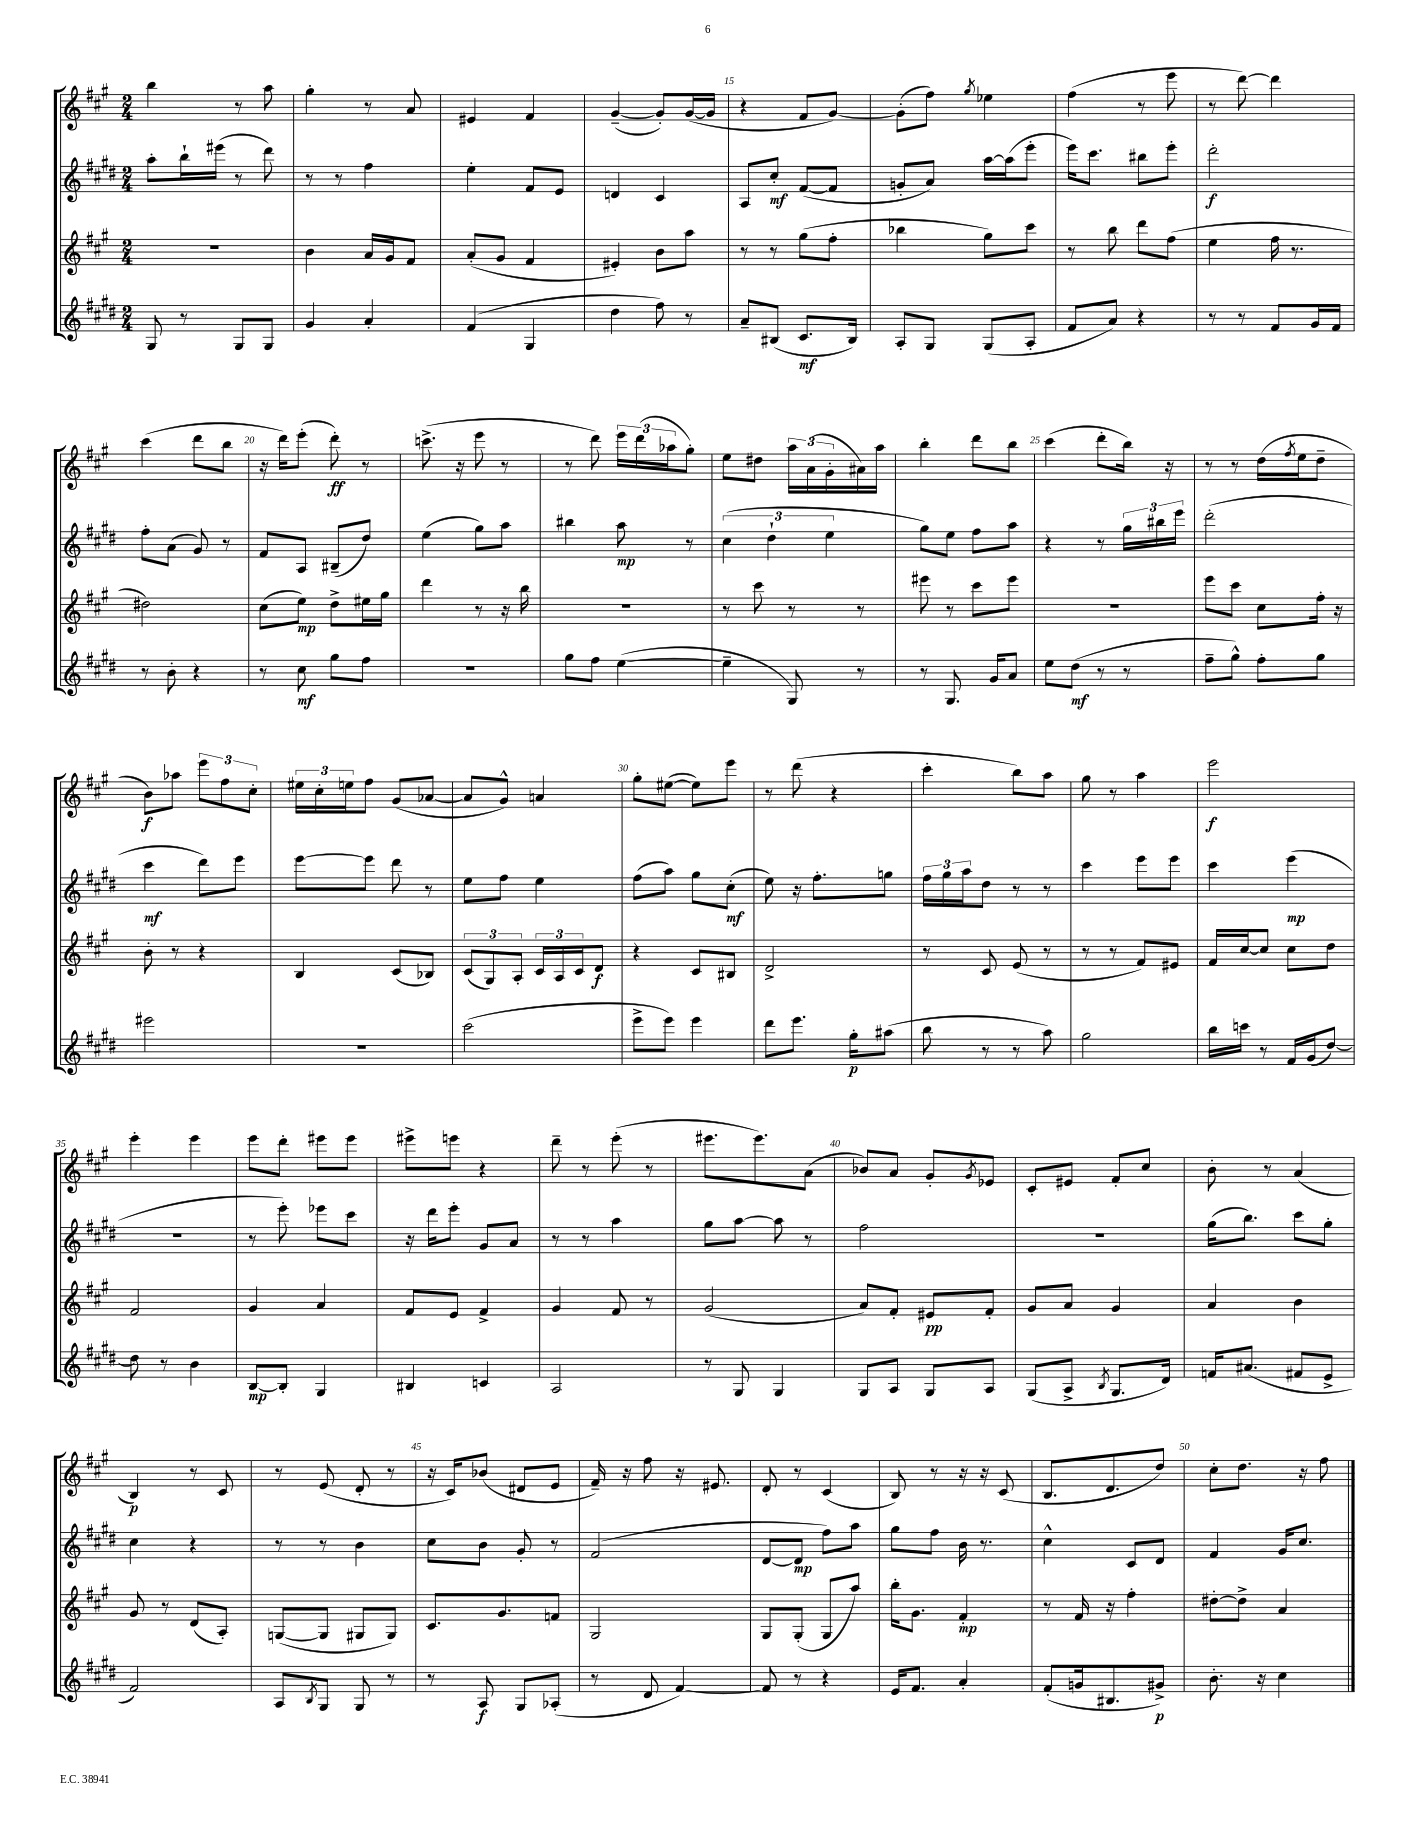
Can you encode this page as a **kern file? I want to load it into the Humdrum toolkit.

**kern	**kern	**kern	**kern
*staff4	*staff3	*staff2	*staff1
*clefG2	*clefG2	*clefG2	*clefG2
*k[f#c#g#d#]	*k[f#c#g#]	*k[f#c#g#d#]	*k[f#c#g#]
*M2/4	*M2/4	*M2/4	*M2/4
8G#	2r	8aa'	4bb
8r	.	16bb`	.
.	.	(16eee#	.
8G#	.	8r	8r
8G#	.	8ddd#)	8aa
=	=	=	=
4g#	4b	8r	4gg#'
.	.	8r	.
4a'	16a	4ff#	8r
.	16g#	.	.
.	8f#	.	8a
=	=	=	=
(4f#	(8a'	4ee'	4e#
.	8g#	.	.
4G#	4f#	8f#	4f#
.	.	8e	.
=	=	=	=
4dd#	4e#')	4d	([4g#~
8ff#)	8b	4c#	8g#'])
8r	8aa	.	([16g#
.	.	.	16g#]
=	=	=	=
8a~	8r	8A	4r
(8B#	8r	8cc#'	.
8.c#	(8gg#	([8f#	8f#
.	8ff#'	8f#]	[8g#)
16B#)	.	.	.
=	=	=	=
8A'	4bb-	8g'	(8g#']
8G#	.	8a)	8ff#)
.	.	.	8qgg#
(8G#	8gg#)	[16aa	4ee-
.	.	(16aa]	.
8A'	8ccc#	8eee'	.
=	=	=	=
8f#	8r	16eee)	(4ff#
.	.	8.ccc#	.
8a)	8bb	.	.
4r	8ddd	8bb#	8r
.	(8ff#	8eee'	8eee
=	=	=	=
8r	4ee	2ddd#'	8r
8r	.	.	[8ddd)
8f#	16ff#	.	4ddd]
.	8.r	.	.
16g#	.	.	.
16f#	.	.	.
=	=	=	=
8r	2dd#)	8ff#'	(4ccc#
8b'	.	(8a	.
4r	.	8g#)	8ddd
.	.	8r	8bb
=	=	=	=
8r	(8cc#	8f#	16r
.	.	.	16ddd)
8cc#	8ee)	8A	(8eee'
8gg#	8dd^	(8B#~	8ddd')
8ff#	16ee#	8dd#)	8r
.	16gg#	.	.
=	=	=	=
2r	4ddd	(4ee	(8.ccc^
.	.	.	16r
.	8r	8gg#)	8eee
.	16r	8aa	8r
.	16bb	.	.
=	=	=	=
8gg#	2r	4bb#	8r
8ff#	.	.	8ddd)
([4ee	.	8aa	24eee
.	.	.	(24ddd
.	.	.	24aa-
.	.	8r	8gg#')
=	=	=	=
4ee~]	8r	(6cc#	8ee
.	8ccc#	.	8dd#
.	.	6dd#`	.
8G#)	8r	.	24aa
.	.	.	(24a
.	.	6ee	24g#'
8r	8r	.	16a#)
.	.	.	16aa
=	=	=	=
8r	8eee#	8gg#)	4bb'
8.G#	8r	8ee	.
.	8ccc#	8ff#	8ddd
16g#	.	.	.
8a	8eee#	8aa	8bb
=	=	=	=
8ee	2r	4r	(4ccc#
(8dd#	.	.	.
8r	.	8r	8ddd'
8r	.	24gg#	16bb)
.	.	24bb#	.
.	.	.	16r
.	.	24eee	.
=	=	=	=
8ff#~	8eee	(2ddd#'	8r
8gg#^^)	8ccc#	.	8r
8ff#'	8cc#	.	(16dd
.	.	.	8qff#
.	.	.	16ee
8gg#	16ff#'	.	8dd~
.	16r	.	.
=	=	=	=
2eee#	8b'	4ccc#	8b)
.	8r	.	8aa-
.	4r	8ddd#)	12eee
.	.	.	12ff#
.	.	8eee	.
.	.	.	12cc#'
=	=	=	=
2r	4B	[8eee	24ee#
.	.	.	24cc#'
.	.	.	24ee
.	.	8eee]	8ff#
.	(8c#	8ddd#	(8g#
.	8B-)	8r	[8a-
=	=	=	=
(2ccc#	(12c#	8ee	8a-]
.	12G#)	.	.
.	.	8ff#	8g#^^)
.	12A'	.	.
.	24c#	4ee	4a
.	24A	.	.
.	24c#	.	.
.	8d	.	.
=	=	=	=
8eee^	4r	(8ff#	8gg#'
8eee)	.	8aa)	([8ee#
4eee	8c#	8gg#	8ee#])
.	8B#	(8cc#'	8eee
=	=	=	=
8ddd#	2d^	8ee)	8r
8.eee	.	16r	(8ddd
.	.	8.ff#'	.
.	.	.	4r
16gg#'	.	.	.
(8aa#	.	8gg	.
=	=	=	=
8bb	8r	24ff#	4ccc#'
.	.	24gg#	.
.	.	24aa	.
8r	8c#	8dd#	.
8r	(8e	8r	8bb)
8aa)	8r	8r	8aa
=	=	=	=
2gg#	8r	4ccc#	8gg#
.	8r	.	8r
.	8f#)	8eee	4aa
.	8e#	8eee	.
=	=	=	=
16bb	16f#	4ccc#	2eee
16ccc	[16cc#	.	.
8r	8cc#]	.	.
16f#	8cc#	(4eee	.
(16g#	.	.	.
[8dd#)	8dd	.	.
=	=	=	=
8dd#]	2f#	2r	4eee'
8r	.	.	.
4b	.	.	4eee
=	=	=	=
[8B	4g#	8r	8eee
8B']	.	8eee')	8ddd'
4G#	4a	8eee-	8eee#
.	.	8ccc#	8eee#
=	=	=	=
4B#	8f#	16r	8eee#^
.	.	16ddd#	.
.	8e	8eee'	8eee
4c	4f#^	8g#	4r
.	.	8a	.
=	=	=	=
2A	4g#	8r	8ddd~
.	.	8r	8r
.	8f#	4aa	(8eee'
.	8r	.	8r
=	=	=	=
8r	(2g#	8gg#	8.eee#
8G#	.	[8aa	.
.	.	.	8.eee#)
4G#	.	8aa]	.
.	.	8r	(8a
=	=	=	=
8G#	8a)	2ff#	8b-)
8A	8f#'	.	8a
8G#	8e#	.	8g#'
.	.	.	8qg#
8A	8f#'	.	8e-
=	=	=	=
(8G#	8g#	2r	8c#'
8A^	8a	.	8e#
8qB	.	.	.
8.G#	4g#	.	8f#'
.	.	.	8cc#
16d#)	.	.	.
=	=	=	=
16f	4a	(16gg#	8b'
(8.a#	.	8.bb)	.
.	.	.	8r
8f#	4b	8ccc#	(4a
8e^	.	8gg#'	.
=	=	=	=
2f#)	8g#	4cc#	4B)
.	8r	.	.
.	(8d	4r	8r
.	8A')	.	8c#
=	=	=	=
8A	([8G	8r	8r
8qB	.	.	.
8G#	8G]	8r	(8e
8G#	8G#	4b	8d'
8r	8G#)	.	8r
=	=	=	=
8r	8.c#	8cc#	16r
.	.	.	16c#)
8A	.	8b	(8b-
.	8.g#	.	.
8G#	.	8g#'	8d#
(8A-'	8f	8r	8e
=	=	=	=
8r	2G#	(2f#	16f#~)
.	.	.	16r
8d#	.	.	8ff#
[4f#)	.	.	16r
.	.	.	8.e#
=	=	=	=
8f#]	8G#	[8d#	8d'
8r	(8G#'	8d#]	8r
4r	8G#	8ff#)	(4c#
.	8aa)	8aa	.
=	=	=	=
16e	16bb'	8gg#	8B)
8.f#	8.g#	.	.
.	.	8ff#	8r
4a'	4f#'	16b	16r
.	.	8.r	16r
.	.	.	(8c#
=	=	=	=
(8f#'	8r	4cc#^^	8.B
16g	16f#	.	.
8.B#	16r	.	8.d
.	4ff#'	8c#	.
8g#^)	.	8d#	8dd)
=	=	=	=
8.b'	[8dd#'	4f#	8cc#'
.	8dd#^]	.	8.dd
16r	.	.	.
4cc#	4a	16g#	.
.	.	8.cc#	16r
.	.	.	8ff#
==	==	==	==
*-	*-	*-	*-
